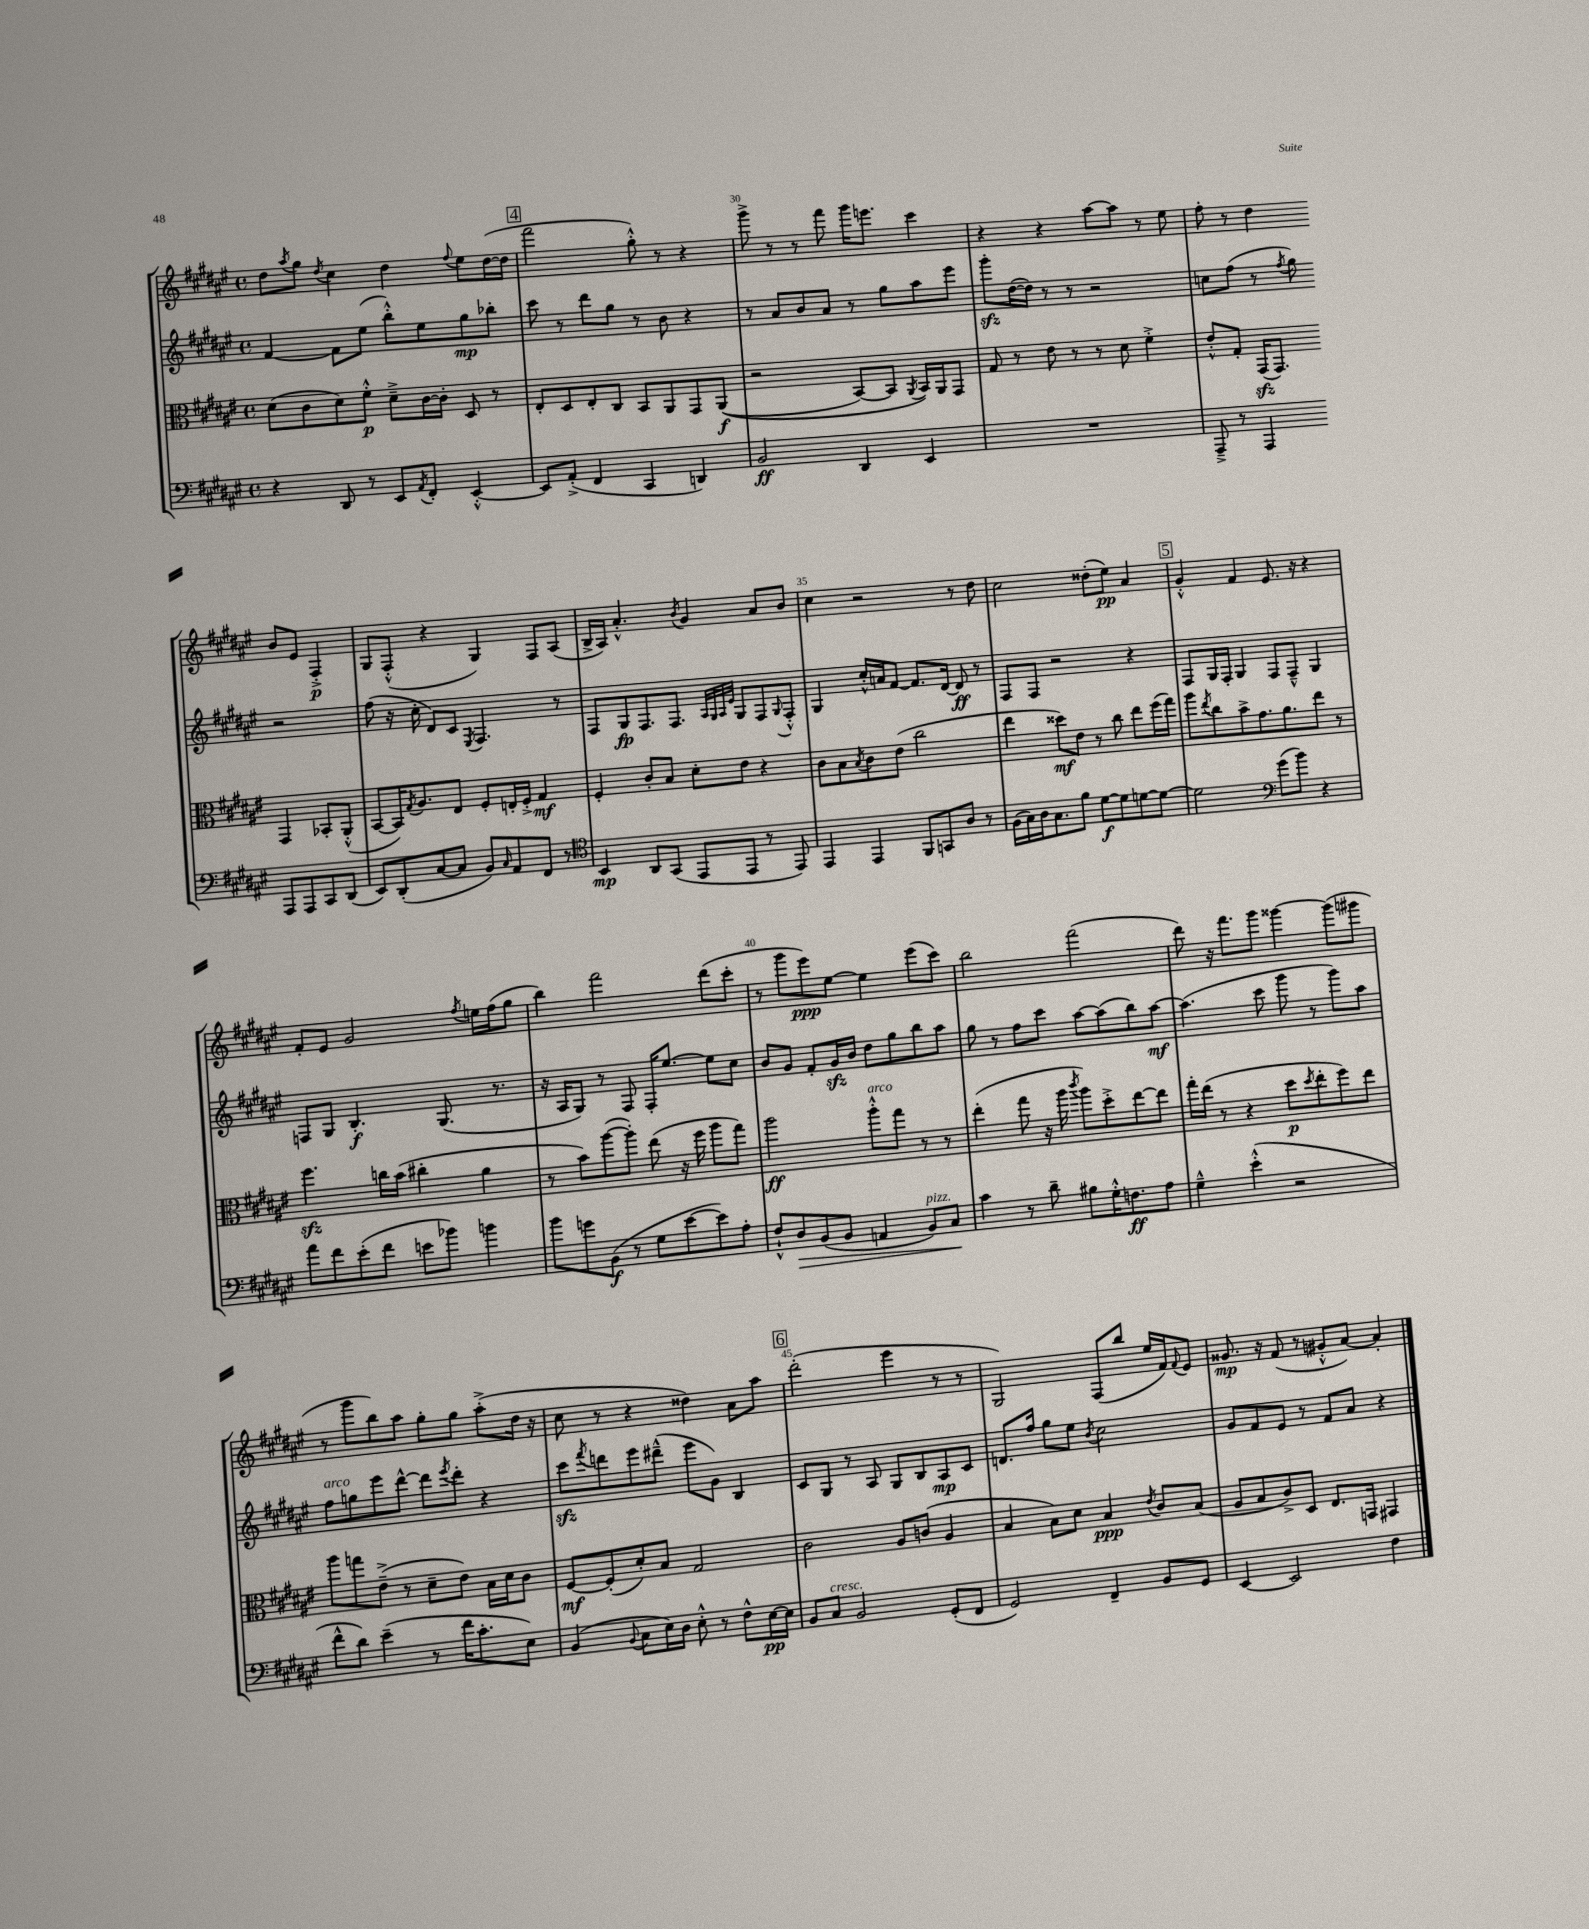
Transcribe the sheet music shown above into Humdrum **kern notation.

**kern	**kern	**kern	**kern
*staff4	*staff3	*staff2	*staff1
*clefF4	*clefC3	*clefG2	*clefG2
*k[f#c#g#d#a#e#]	*k[f#c#g#d#a#e#]	*k[f#c#g#d#a#e#]	*k[f#c#g#d#a#e#]
*M4/4	*M4/4	*M4/4	*M4/4
*met(c)	*met(c)	*met(c)	*met(c)
4r	(8d#\L	[4f#/	8dd#\L
.	.	.	8qaa#/
.	8c#\	.	8gg#\J
.	.	.	8qdd#/
8DD#/	8d#\)	8f#\]L	4cc#\
8r	8f#'^^\J	(8ee#\J	.
8EE#/L	8d#~^\L	8bb'^^\L)	4dd#\
8qAA#/	.	.	.
8FF#'/J	[16c#\L	8ee#\	.
.	16c#'\]JJ	.	.
.	.	.	8qqff#/
[4EE#'^^/	8D#/	8gg#\	8ee#\L
.	8r	8bb-'\J	([16dd#\L
.	.	.	16dd#\]JJ
=	=	=	=
8EE#/]L	8E#'/L	8ccc#\	2fff#\
(8AA#'^/J	8D#/	8r	.
4FF#/	8E#'/	8ddd#\L	.
.	8C#/J	8gg#\J	.
4CC#/	8BB/L	8r	8gg#'^^\)
.	8AA#/	8b\	8r
4DD/)	8GG#/	4r	4r
.	&((8AA#/J	.	.
=	=	=	=
2BB/	2r	8r	8ggg#^\
.	.	8a#/L	8r
.	.	8b/	8r
.	.	8a#/J	8fff#\
4DD#/	[8BB/L)	8r	16ggg#\LK
.	.	.	8.eee\J
.	8BB/]J	8gg#\L	.
.	8qAA#/	.	.
4EE#/	16BB/LL&)	8aa#\	4ccc#\
.	16AA#/J	.	.
.	8GG#/J	8eee#\J	.
=	=	=	=
1r	8G#/	8ggg#'\L	4r
.	8r	([16dd#\L	.
.	.	16dd#\]JJ)	.
.	8e#\	8r	4r
.	8r	8r	.
.	8r	2r	[8aa#\L
.	8d#\	.	8aa#\]J
.	4f#'^\	.	8r
.	.	.	8ee#\
=	=	=	=
8AAA#~^/	8e#'^^/L	8cc\L	8ff#'\
8r	8G#'/J	(8ff#\J	8r
4AAA#/	(16GG#/LK	8r	4dd#\
.	8.GG#/J)	.	.
.	.	8qff#/	.
.	.	8gg#\)	.
8AAA#/L	4GG#/	2r	8b/L
8AAA#/	.	.	8e#/J
8CC#/	8BB-'/L	.	4F#'^/
(8DD#/J	(8AA#'^^/J	.	.
=	=	=	=
8EE#/L)	[8BB/L	(8ff#\	8G#/L
(8DD#'/	16BB/]K)	16r	(8F#'^^/J
.	8qG#/	.	.
.	8.A#/	16cc#'\	.
[8C#/	.	8d#/L)	4r
8C#/]J	8E#/J	8c#/J	.
.	.	8qE#/	.
8BB/L)	8F#'/L	4.F#/	4G#/)
16qqC#/	.	.	.
8AA#/	16E'/L	.	.
.	16F#'^/JJ	.	.
8FF#/J	4G#/	.	8F#/L
8r	.	8r	(8A#/J
=	=	=	=
*clefC4	*	*	*
4BB/	4F#'/	8F#/L	16B^/LL
.	.	.	16A#/JJ)
.	.	8G#/	4.a#'^^/
8AA#/L	8c#'/L	8.F#/	.
(8GG#/J	8B/J	.	.
.	.	8.F#/J	.
.	.	.	8qb/
8EE#/L	8d#'\L	.	4g#/
.	.	32qqA#/LLL	.
.	.	32qqG#/	.
.	.	32qqA#/	.
.	.	32qqe#/JJJ	.
8EE#/J	8e#\J	8G#/L	.
8r	4r	8F#/	8a#/L
.	.	8qqG#/	.
8EE#/)	.	8F#'^^/J	8b/J
=	=	=	=
4EE#/	8c#\L	4G#/	4cc#\
.	8B\	.	.
.	8qB/	.	.
4EE#/	8c#\	16cc#'^^/LL	2r
.	.	16a/J	.
.	(8e#\J	[8f#/J	.
8FF#/L	2cc#\	8.f#/]L	.
8GG/	.	.	.
.	.	[16d#/Jk	.
8A#/J	.	8d#/]	8r
8r	.	8r	8dd#\
=	=	=	=
(16F#\LL	4ee#\	8F#/L	2cc#\
16G#\)	.	.	.
16A#\J	.	8F#/J	.
8.G#\	.	.	.
.	8dd##\L)	2r	.
8f#\J	8e#\J	.	.
[8d#\L	8r	.	(8dd##'\L
8d#\]	8cc#\	.	8ee#\J)
[8d\	8ee#\L	4r	4a#/
8d\_J	(16ff#\L	.	.
.	16gg#\JJ)	.	.
=	=	=	=
2d\]	8aa#\L	8F#/L	4g#'^^/
.	8qee#/	.	.
.	8cc#\	16G#/L	.
.	.	16F#'/JJ	.
.	8b^\	4G#/	4f#/
.	8.g#\	.	.
*clefF4	*	*	*
(8g#\L	.	8F#/L	8.e#/
.	8.a#\	.	.
8b\J)	.	8F#~^^/J	.
.	.	.	16r
4r	8ee#\J	4G#/	4r
.	8r	.	.
=	=	=	=
8a#\L	4.ff#\	8F/L	8f#'/L
8f#\	.	8G#/J	8e#/J
(8e#'\	.	4.B'/	2g#/
8f#\J	16cc\LL	.	.
.	(16b\JJ	.	.
8e\L	4cc#'\	.	.
8b-\J)	.	(8.G#/	.
.	.	.	8qff#/
4b\	4a#\	.	16ee\LL
.	.	8.r	(16ff#\J
.	.	.	8gg#\J
=	=	=	=
8b\L	8r	16r	4bb\)
.	.	16A#/LK	.
8g\	8b\L)	8G#/J)	.
(8BB\J	([8aa#\	8r	2fff#\
8r	8aa#'\]J)	8F#/	.
8G#\L	(8ee#\	16F#'/LK	.
.	.	[8.ee#/J	.
[8e#\	16r	.	.
.	16ff#\	.	.
8e#\])	8aa#\L	8ee#\]L	(8ddd#\L
8A#'\J	8gg#\J)	8cc#\J	8ccc#'\J
=	=	=	=
8F#`^^/L	2aa#\	8b/L	8r
8D#/	.	8g#/J	8ggg#\L
(8BB/	.	8f#'/L	8eee#\)
8BB/J	.	16g#/L	[8ee#\J
.	.	16b/JJ	.
4AA/	8aa#'^^\L	8dd#\L	4ee#\]
.	8gg#\J	8gg#\	.
8BB/L)	8r	8bb\	(8eee#\L
8C#/J	8r	8aa#\J	8ccc#\J)
=	=	=	=
4c#\	(4ee#'\	8gg#\	2bb\
.	.	8r	.
8r	8gg#\	8ff#\L	.
8d#~\	16r	8ccc#\J	.
.	16aa#\	.	.
.	8qccc#/	.	.
8B#\L	8aa#\L)	[8aa#\L	(2fff#\
16G#'^^\K	8dd#'^\	(8aa#\]	.
8.F\	.	.	.
.	[8ee#\	8bb\)	.
8A#\J	8ee#\]J	[8aa#\J	.
=	=	=	=
4G#~^^\	16gg#'\LL	(4.aa#\]	8ddd#\)
.	(16ee#\JJ	.	.
.	8r	.	16r
.	.	.	8.fff#\L
(4e#'^^\	4r	.	.
.	.	8ccc#\	8ggg#\J
2r	8dd#\L	8ggg#\	[4ggg##\
.	8qdd#/	.	.
.	8ee#'\	8r	.
.	8ff#\)	8ggg#\L)	(8ggg##\]L
.	8ee#\J	8aa#\J	8ggg#\J
=	=	=	=
8f#^^\L	8aa#\L	8ff#\L	8r
8d#\J)	8gg\	8gg\	8ggg#\L
(4e#~\	(8e#~^\J	8eee#\	8bb\)
.	8r	[8ddd#^^\J	8aa#\J
8r	8d#~\L	8ddd#\]L	8gg#'\L
.	.	8qeee#/	.
16f#\LK	8e#\J)	8ddd#'\J	8gg#\J
8.c#'\	.	.	.
.	16B\LL	4r	(8aa#'^\L
.	16d#\J	.	.
8E#\J)	8c#\J	.	16dd#\Jk
.	.	.	16r
=	=	=	=
(4BB/	[8F#/L	8ccc#\L	8cc#\
.	.	8qfff#/	.
.	(8F#'/]	8ddd\	8r
8qqBB/	.	.	.
8C#\L	8d#'/)	8eee#\	4r
16E#\L)	8B/J	(8ddd#~^^\J	.
16D#\JJ	.	.	.
8E#'^^\	2G#/	8eee#\L	4dd##\)
8r	.	8g#\J)	.
8F#^^\L	.	4B/	8a#\L
[16E#\L	.	.	8aa#\J
16E#\]JJ	.	.	.
=	=	=	=
8BB/L	2c#\	8c#/L	(2ddd#'\
8C#/J	.	8G#/J	.
2BB/	.	8r	.
.	.	8A#/	.
.	8A#/L	8G#/L	4eee#\
.	(8c/J	8B/	.
(8GG#'/L	4A#/	8A#/	8r
8FF#/J	.	8c#/J	8r
=	=	=	=
2GG#/)	4B/	8.d/L	2G#/)
.	.	16ff#/Jk	.
.	8B\L)	8gg#\L	.
.	8d#\J	8ee#\J	.
.	.	8qb/	.
4FF#~/	4B/	2cc#\	(8F#/L
.	.	.	8bb/J
.	8qe#/	.	.
8BB/L	8c#/L	.	16ee#/LL
.	.	.	16f#/J)
.	.	.	8qqf#/
8GG#/J	(8B/J	.	8e#/J
=	=	=	=
[4EE#/	8A#/L	8g#/L	8.g##/
.	8B/	8f#/	.
.	.	.	16r
2EE#/]	8c#^/)	8e#/J	(8f#/
.	8D#/J	8r	8r
.	8.E#/L	8f#/L	8g#'^^/L
.	.	8a#/J	[8a#/J)
.	16GG/Jk	.	.
4F#\	4GG#/	4r	4a#'/]
==	==	==	==
*-	*-	*-	*-
